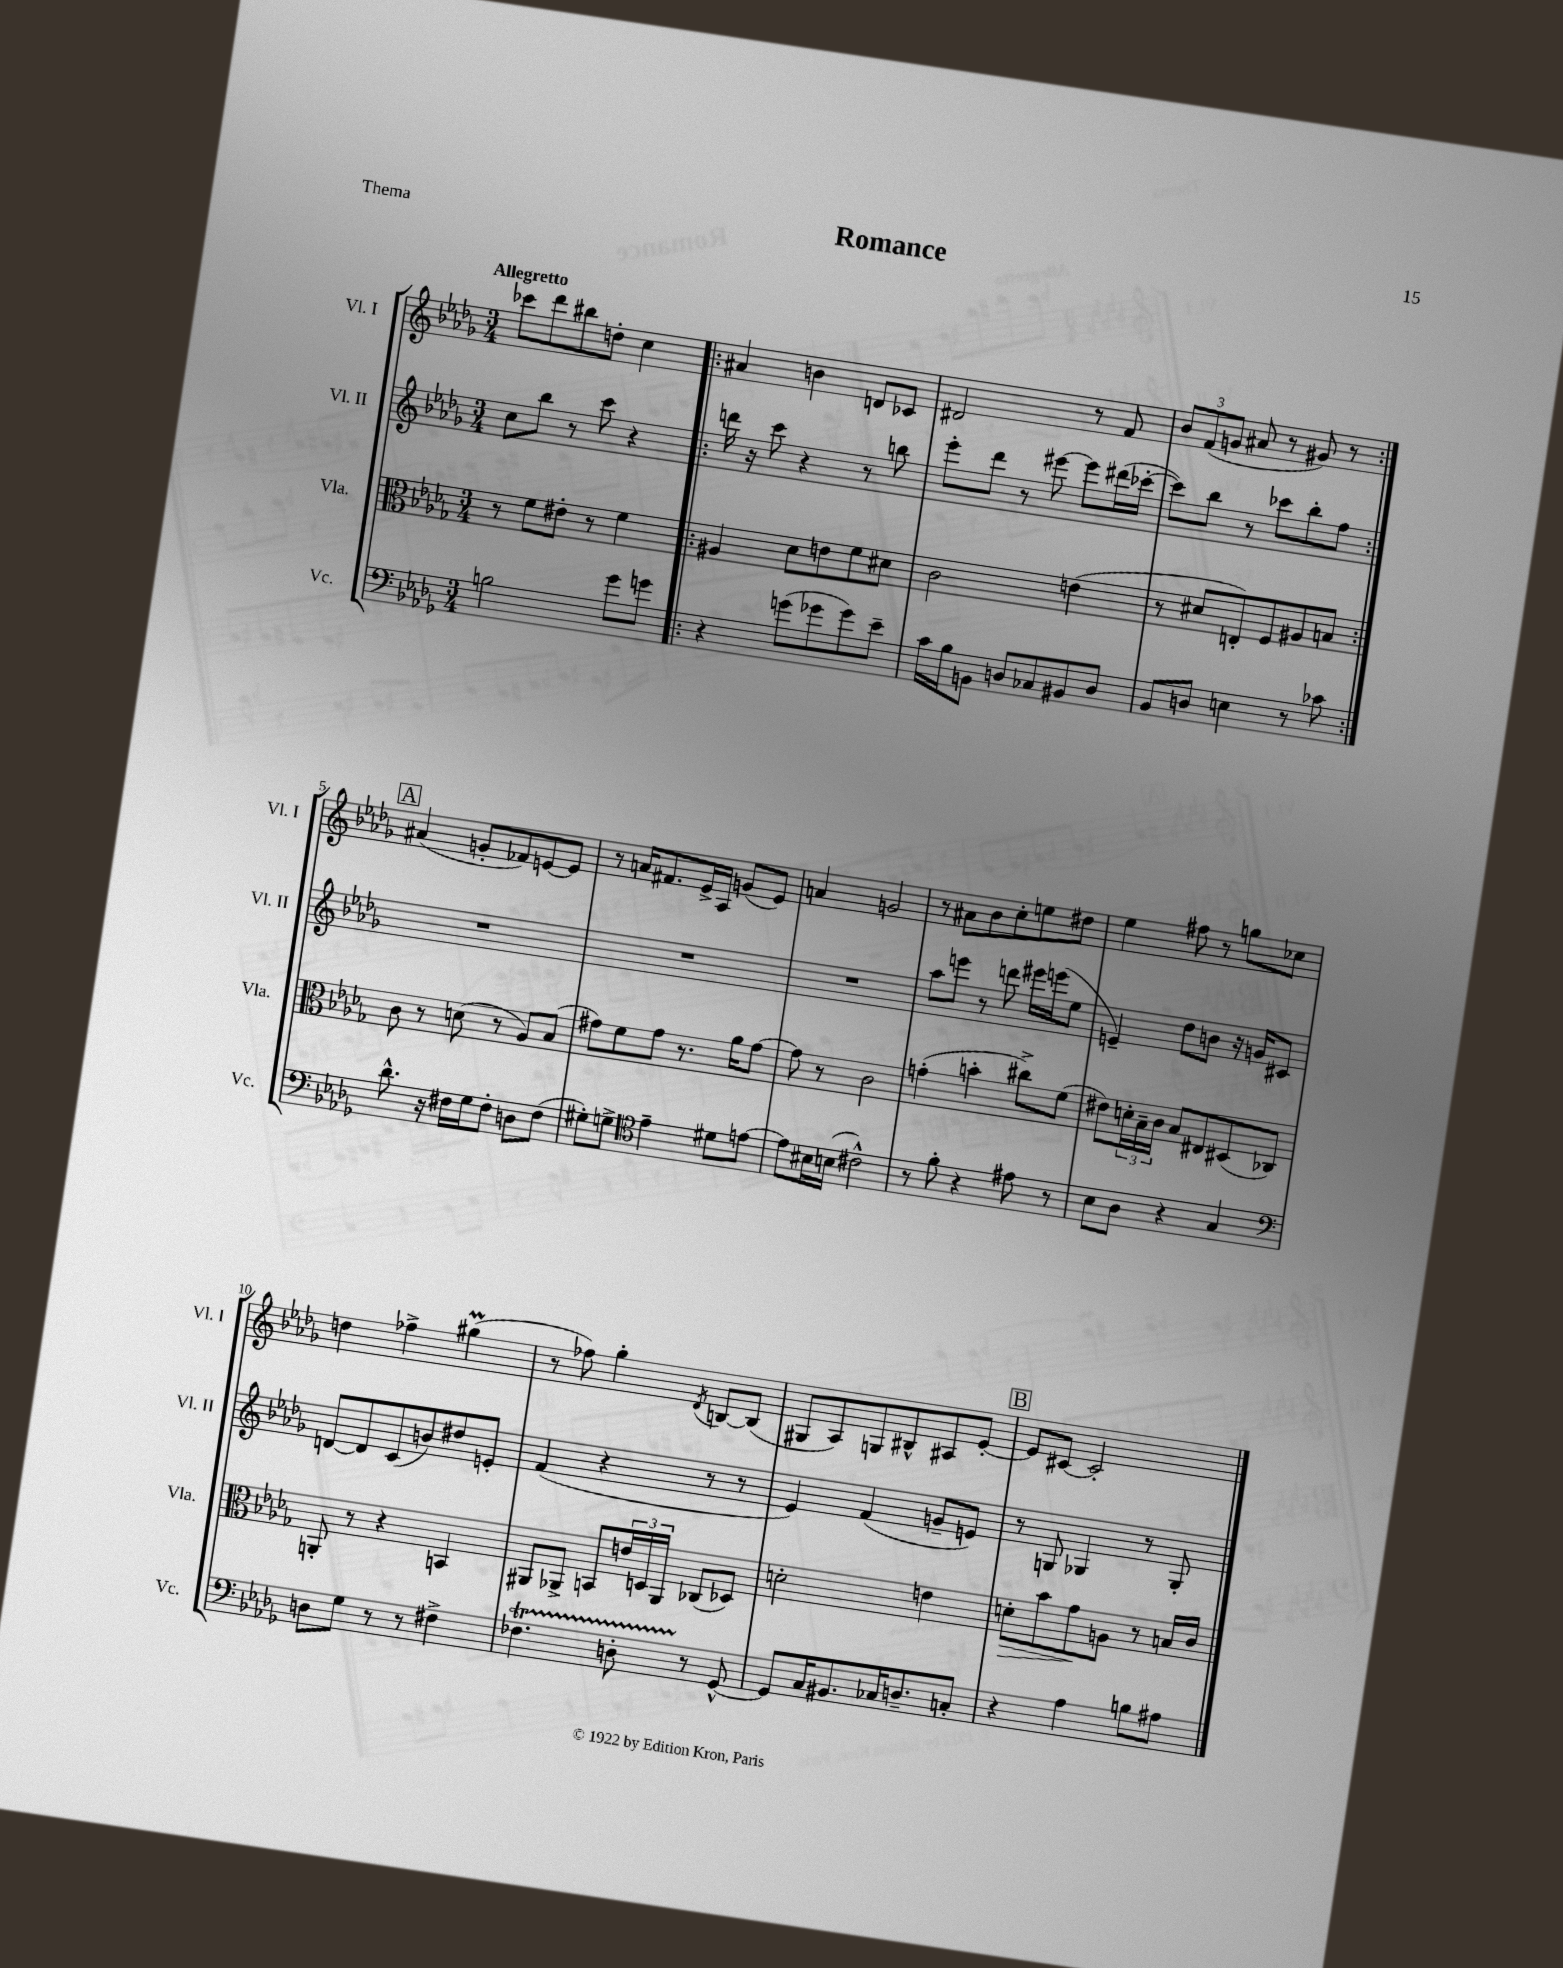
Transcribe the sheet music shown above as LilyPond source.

\header { title = "Romance" piece = "Thema" }
<<
\new StaffGroup <<
\new Staff = "s0" \with { instrumentName = "Vl. I" shortInstrumentName = "Vl. I" } {
    \clef treble \key des \major \numericTimeSignature \time 3/4 \tempo "Allegretto"
    ces'''8 des'''8 bis''8 d''8-. c''4 |
    \repeat volta 2 { ais'4 b'4 d'8 ces'8 |
    dis'2 r8 f'8 |
    \tuplet 3/2 { bes'8 f'8( g'8 } ais'8 r8 gis'8) r8 | }
    \mark \markup { \box "A" } ais'4( g'8-. fes'8) e'8~ e'8 |
    r8 a'16 fis'8. ees'16-> aes16 g'8( ees'8) |
    a'4 g'2 |
    r8 ais'8 bes'8 c''8-. e''8 dis''8 |
    ees''4 fis''8 r8 g''8 ces''8 |
    d''4 fes''4-> gis''4\prall( |
    r8 fes''8) ges''4-. \acciaccatura { des'8 } b8~ b8( |
    gis8 aes8) g8 bis8-^ ais8 ees'8~-. |
    \mark \markup { \box "B" } ees'8 cis'8~ cis'2-. \bar "|." |
}
\new Staff = "s1" \with { instrumentName = "Vl. II" shortInstrumentName = "Vl. II" } {
    \clef treble \key des \major \numericTimeSignature \time 3/4
    c''8 bes''8 r8 c'''8 r4 |
    \repeat volta 2 { d'''16 r16 c'''8 r4 r8 b''8 |
    ees'''8-. des'''8 r8 eis'''8~ eis'''8 dis'''16( ces'''16~-. |
    ces'''8) bes''8 r8 ces'''8 bes''8-. f''8 | }
    \mark \markup { \box "A" } R2. |
    R2. |
    R2. |
    aes''8 e'''8 r8 d'''8 eis'''16 e'''16( ees''8 |
    e'4--) des''8 b'8 r16 g'16 cis'8 |
    d'8~ d'8 c'8( b'8) dis''8 e'8-. |
    f'4( r4 r8 r8 |
    ees'4) f'4( g'8-- e'8) |
    \mark \markup { \box "B" } r8 g8 ges4 r8 ges8-. \bar "|." |
}
\new Staff = "s2" \with { instrumentName = "Vla." shortInstrumentName = "Vla." } {
    \clef alto \key des \major \numericTimeSignature \time 3/4
    r8 f'8 eis'8-. r8 f'4 |
    \repeat volta 2 { ais4 des'8 e'8 f'8 dis'8 |
    c'2 e'4( |
    r8 dis'8 e8-.) f8 ais8 b8 | }
    \mark \markup { \box "A" } c'8 r8 d'8( r8 aes8) bes8( |
    gis'8) f'8 gis'8 r8. aes'16 gis'8~ |
    gis'8 r8 c'2 |
    g'4-.( b'4-. cis''8->) f'8( |
    eis'8) \tuplet 3/2 { d'16-. bes16-- c'16 } bes8 eis8 dis8( ces8) |
    a,8-. r8 r4 b,4 |
    ais,8 aes,8-> b,8 \tuplet 3/2 { e'16 d16 aes,16 } ces8( des8) |
    d'2-. e'4 |
    \mark \markup { \box "B" } d'8-.\> bes'8 ges'8\! a8 r8 b16 c'16 \bar "|." |
}
\new Staff = "s3" \with { instrumentName = "Vc." shortInstrumentName = "Vc." } {
    \clef bass \key des \major \numericTimeSignature \time 3/4
    b2 ges'8 g'8 |
    \repeat volta 2 { r4 g'8( ges'8 ges'8) ees'8-- |
    c'16 bes16 b,8 d8 ces8 bis,8 d8 |
    bes,8 d8 e4 r8 ces'8 | }
    \mark \markup { \box "A" } des'8.-^ r16 fis16 ges16 fis8-. d8 fis8( |
    gis8-.) g8-> \clef tenor ees'4-- dis'8 e'8~ |
    e'8 bis16 b16( cis'2-^) |
    r8 f'8-. r4 eis'8 r8 |
    bes8 aes8 r4 ges4 |
    \clef bass d8 ges8 r8 r8 fis4-> |
    fes4.\startTrillSpan d8-. r8\stopTrillSpan ges,8~-^ |
    ges,8 c16 bis,8. ces16 d8.-- c8-. |
    \mark \markup { \box "B" } r4 aes4 b8 ais8 \bar "|." |
}
>>
>>
